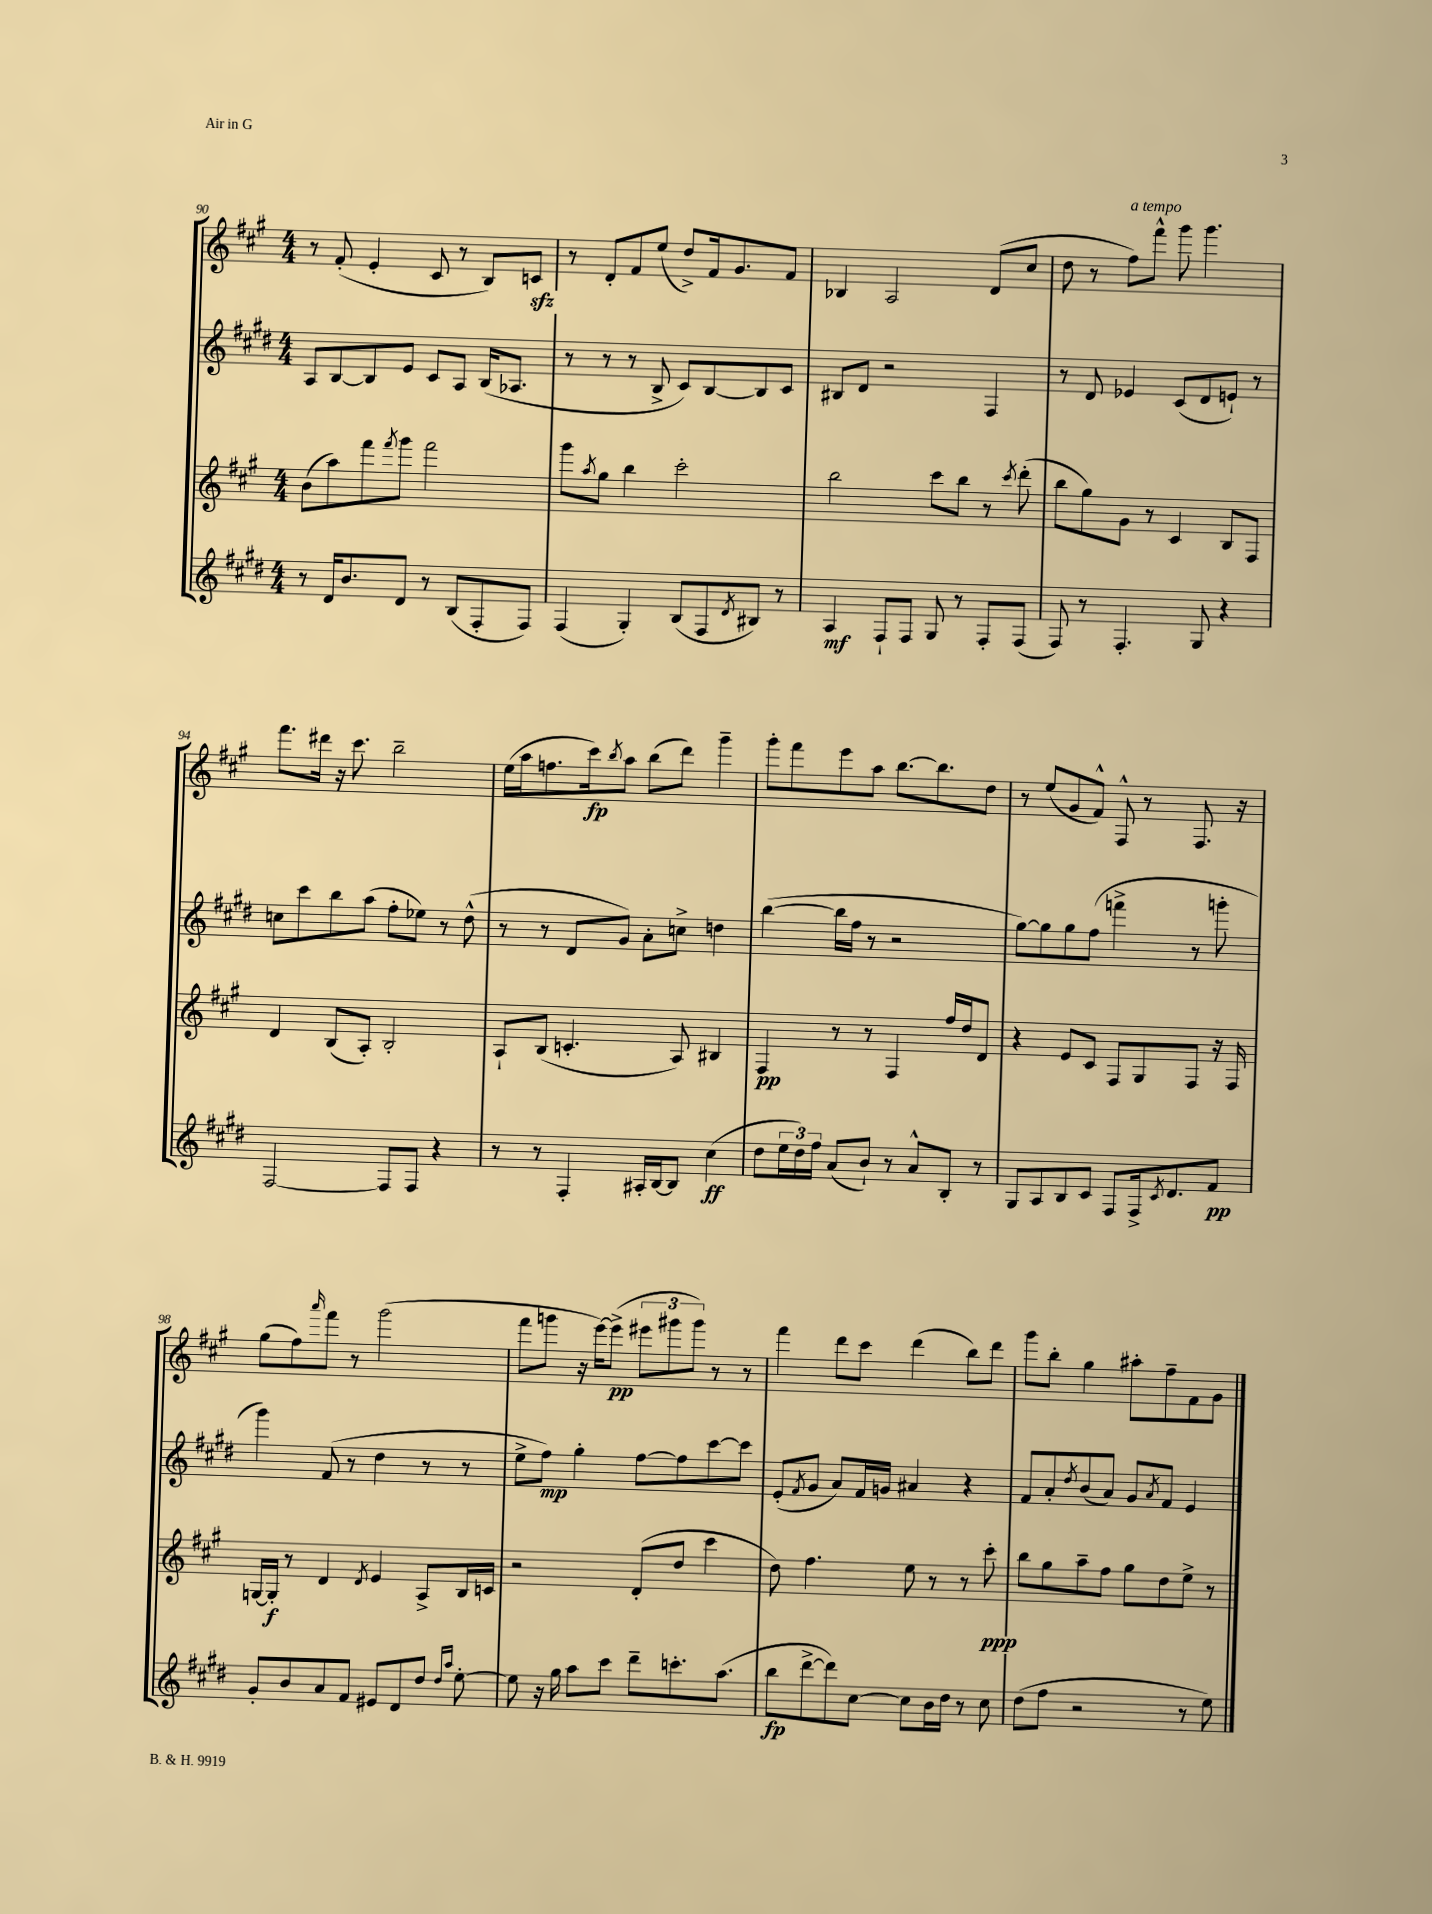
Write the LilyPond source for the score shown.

<<
\new StaffGroup <<
\new Staff = "s0" {
    \clef treble \key a \major \numericTimeSignature \time 4/4
    r8 fis'8-.( e'4-. cis'8 r8 b8) c'8\sfz |
    r8 d'8-. fis'8 e''8( d''8->) fis'16 gis'8. fis'8 |
    bes4 a2 d'8( cis''8 |
    d''8 r8 fis''8^\markup { \italic "a tempo" }) fis'''8-^ gis'''8 gis'''4. |
    fis'''8. dis'''16 r16 cis'''8. b''2-- |
    e''16( a''16 f''8. cis'''16\fp) \acciaccatura { b''8 } a''8 b''8( d'''8) gis'''4-- |
    gis'''8-. fis'''8 e'''8 a''8 b''8.~ b''8. d''8 |
    r8 e''8( gis'8 fis'8-^) fis8-^ r8 fis8. r16 |
    gis''8( fis''8) \grace { a'''16 } fis'''8 r8 gis'''2( |
    fis'''8 g'''8 r16 e'''16~) e'''8->\pp( \tuplet 3/2 { eis'''8 gis'''8 gis'''8) } r8 r8 |
    fis'''4 d'''8 cis'''8 d'''4( b''8) d'''8 |
    gis'''8 b''8-. gis''4 ais''8-. fis''8-- fis'8 gis'8 \bar "|." |
}
\new Staff = "s1" {
    \clef treble \key e \major \numericTimeSignature \time 4/4
    a8 b8~ b8 e'8 cis'8 a8 b16( aes8. |
    r8 r8 r8 b8-> cis'8) b8~ b8 cis'8 |
    bis8 dis'8 r2 fis4 |
    r8 dis'8 ees'4 cis'8( dis'8 e'8-!) r8 |
    c''8 cis'''8 b''8 a''8( fis''8-. ees''8) r8 dis''8-^( |
    r8 r8 dis'8 gis'8) a'8-. c''8-> d''4 |
    b''4~( b''16 fis''16 r8 r2 |
    gis''8~) gis''8 gis''8 fis''8( f'''4-> r8 g'''8-. |
    gis'''4) fis'8( r8 dis''4 r8 r8 |
    e''8-> fis''8\mp) gis''4-. fis''8~ fis''8 cis'''8~ cis'''8 |
    e'8-.( \acciaccatura { fis'8 } gis'8 a'8) fis'16 g'16 ais'4 r4 |
    fis'8 a'8-. \acciaccatura { dis''8 } b'8( a'8) gis'8 \acciaccatura { a'8 } fis'8 e'4 \bar "|." |
}
\new Staff = "s2" {
    \clef treble \key a \major \numericTimeSignature \time 4/4
    b'8( a''8) fis'''8 \acciaccatura { fis'''8 } gis'''8 fis'''2 |
    gis'''8 \acciaccatura { a''8 } gis''8 b''4 cis'''2-. |
    b''2 cis'''8 b''8 r8 \acciaccatura { cis'''8 } d'''8-.( |
    b''8 gis''8) gis'8 r8 cis'4 b8 fis8 |
    d'4 b8( a8-.) b2-. |
    a8-! b8( c'4.-. a8) bis4 |
    fis4\pp r8 r8 fis4 fis''16 d''16 d'8 |
    r4 e'8 cis'8 fis8 gis8 fis8 r16 fis16 |
    g16~ g16-.\f r8 d'4 \acciaccatura { d'8 } e'4 a8-> b16 c'16 |
    r2 d'8-.( d''8 cis'''4 |
    d''8) fis''4. e''8 r8 r8 cis'''8-.\ppp |
    b''8 gis''8 a''8-- fis''8 gis''8 d''8 e''8-> r8 \bar "|." |
}
\new Staff = "s3" {
    \clef treble \key e \major \numericTimeSignature \time 4/4
    r8 dis'16 b'8. dis'8 r8 b8( fis8-. fis8) |
    fis4( gis4-.) b8( fis8 \acciaccatura { dis'8 } bis8) r8 |
    a4\mf fis8-! fis8 gis8 r8 fis8-. fis8( |
    fis8) r8 fis4.-. gis8 r4 |
    fis2~ fis8 fis8 r4 |
    r8 r8 fis4-. ais16-. b16~ b8 cis''4\ff( |
    dis''8 \tuplet 3/2 { e''16 dis''16) fis''16 } a'8( b'8-!) r8 a'8-^ b8-. r8 |
    gis8 a8 b8 cis'8 fis8 fis16-> \acciaccatura { cis'8 } dis'8. fis'8\pp |
    gis'8-. b'8 a'8 fis'8 eis'8 dis'8 dis''8 \grace { dis''16 a''16 } e''8~-. |
    e''8 r16 gis''16 a''8 cis'''8 dis'''8-- c'''8.-. a''8.( |
    b''8\fp dis'''8~-> dis'''8) cis''8~ cis''8 b'16 dis''16 r8 cis''8 |
    dis''8( fis''8 r2 r8 e''8) \bar "|." |
}
>>
>>
\layout { \context { \Score currentBarNumber = #90 } }
